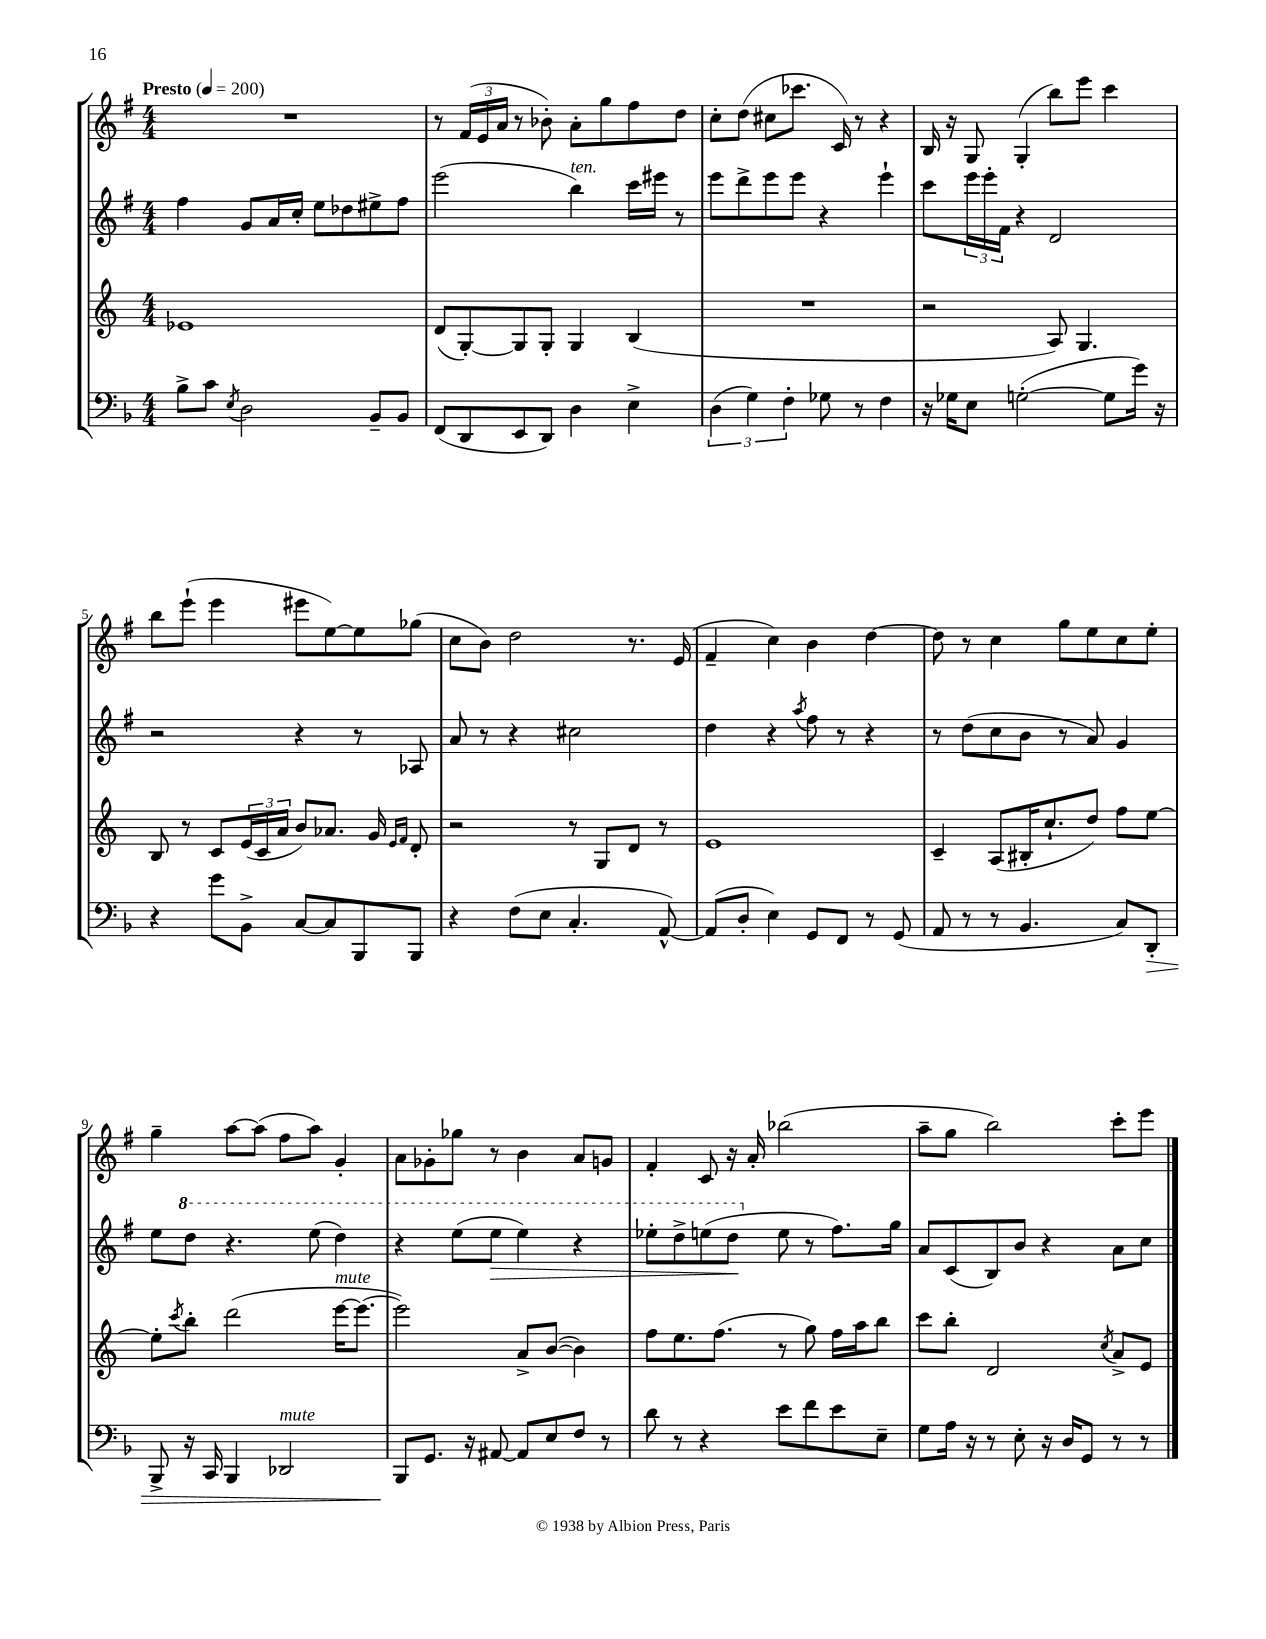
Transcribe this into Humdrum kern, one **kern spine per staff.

**kern	**dynam	**kern	**kern	**dynam	**kern
*part4	*part4	*part3	*part2	*part2	*part1
*staff4	*staff4	*staff3	*staff2	*staff2	*staff1
*clefF4	*	*clefG2	*clefG2	*	*clefG2
*k[b-]	*	*k[]	*k[f#]	*	*k[f#]
*M4/4	*	*M4/4	*M4/4	*	*M4/4
*MM200	*	*MM200	*MM200	*	*MM200
=1	=1	=1	=1	=1	=1
!	!	!	!	!	!LO:TX:a:B:t=Presto
8B-^\L	.	1e-X	4ff#\	.	1r
8c\J	.	.	.	.	.
8qE/	.	.	.	.	.
2D\	.	.	8g/L	.	.
.	.	.	16a/L	.	.
.	.	.	16cc'/JJ	.	.
.	.	.	8ee\L	.	.
.	.	.	8dd-X\	.	.
8BB-~/L	.	.	8ee#X^\	.	.
8BB-/J	.	.	8ff#\J	.	.
=2	=2	=2	=2	=2	=2
(8FF/L	.	(8d/L	(2eee\	.	8r
8DD/	.	[8G'/)	.	.	(24f#/LL
.	.	.	.	.	24e/
.	.	.	.	.	24a/JJ
8EE/	.	8G/]	.	.	8r
8DD/J)	.	8G'/J	.	.	8b-X'\)
!	!	!	!LO:TX:a:i:t=ten.	!	!
4D\	.	4G/	4bb\)	.	8a'\L
.	.	.	.	.	8gg\
4E^\	.	(4B/	16ccc\LL	.	8ff#\
.	.	.	16eee#X\JJ	.	.
.	.	.	8r	.	8dd\J
=3	=3	=3	=3	=3	=3
(6D\	.	1r	8eee\L	.	8cc'\L
.	.	.	8ddd^\	.	(8dd\J
6G\)	.	.	.	.	.
.	.	.	8eee\	.	8cc#X\L
6F'\	.	.	.	.	.
.	.	.	8eee\J	.	8.ccc-X\J
8G-X\	.	.	4r	.	.
.	.	.	.	.	16c/)
8r	.	.	.	.	8r
4F\	.	.	4eee`\	.	4r
=4	=4	=4	=4	=4	=4
16r	.	2r	8ccc\L	.	16B/
16G-X\KL	.	.	.	.	16r
8E\J	.	.	24eee\L	.	8G/
.	.	.	24eee'\	.	.
.	.	.	24f#\JJ	.	.
([2Gn'\	.	.	4r	.	(4G'/
.	.	8A/)	2d/	.	8bb\L)
.	.	4.G/	.	.	8eee\J
8G\L]	.	.	.	.	4ccc\
16g\Jk)	.	.	.	.	.
16r	.	.	.	.	.
!!LO:LB:g=z
=5	=5	=5	=5	=5	=5
4r	.	8B/	2r	.	8bb\L
.	.	8r	.	.	(8eee`\J
8g\L	.	8c/L	.	.	4eee\
8BB-^\J	.	(24e/L	.	.	.
.	.	24c/	.	.	.
.	.	24a/JJ	.	.	.
[8C/L	.	8b/L)	4r	.	8eee#X\L
8C/]	.	8.a-X/J	.	.	[8ee\)
8BBB-/	.	.	8r	.	8ee\]
.	.	16g/	.	.	.
.	.	16qqe/LL	.	.	.
.	.	16qqf/JJ	.	.	.
8BBB-/J	.	8d'/	8A-X/	.	(8gg-X\J
=6	=6	=6	=6	=6	=6
4r	.	2r	8a/	.	8cc\L
.	.	.	8r	.	8b\J)
(8F\L	.	.	4r	.	2dd\
8E\J	.	.	.	.	.
4.C'/	.	8r	2cc#X\	.	.
.	.	8G/L	.	.	.
.	.	8d/J	.	.	8.r
[8AA^^/)	.	8r	.	.	.
.	.	.	.	.	(16e/
=7	=7	=7	=7	=7	=7
(8AA/L]	.	1e	4dd\	.	4f#~/
8D'/J	.	.	.	.	.
4E\)	.	.	4r	.	4cc\)
.	.	.	8qaa/	.	.
8GG/L	.	.	8ff#\	.	4b\
8FF/J	.	.	8r	.	.
8r	.	.	4r	.	[4dd\
(8GG/	.	.	.	.	.
=8	=8	=8	=8	=8	=8
8AA/	.	4c~/	8r	.	8dd\]
8r	.	.	(8dd\L	.	8r
8r	.	(8A/L	8cc\	.	4cc\
4.BB-/	.	16B#X'/K	8b\J	.	.
.	.	8.cc`/	.	.	.
.	.	.	8r	.	8gg\L
.	.	8dd/J)	8a/)	.	8ee\
8C/L)	.	8ff\L	4g/	.	8cc\
!	!LO:HP:b	!	!	!	!
8DD'/J	>	[8ee\J	.	.	8ee'\J
!!LO:LB:g=z
=9	=9	=9	=9	=9	=9
8BBB-^/	.	8ee'\L]	8ee\L	.	4gg~\
.	.	8qccc/	.	.	.
*	*	*	*8va	*	*
16r	.	8bb'\J	8ddd\J	.	.
16CC/	.	.	.	.	.
4BBB-/	.	(2ddd\	4.r	.	[8aa\L
.	.	.	.	.	(8aa\J]
!LO:TX:a:i:t=mute	!	!	!	!	!
2DD-X/	.	.	.	.	8ff#\L
.	.	.	(8eee\	.	8aa\J)
!	!	!LO:TX:a:i:t=mute	!	!	!
.	.	[16eee\KL	4ddd\)	.	4g'/
.	.	8.eee\J_	.	.	.
=10	=10	=10	=10	=10	=10
8BBB-/L	.	2eee\])	4r	.	8a\L
8.GG/J	]	.	.	.	8g-X'\
.	.	.	(8eee\L	.	8gg-X\J
16r	.	.	.	.	.
!	!	!	!	!LO:HP:b	!
[8AA#X/	.	.	8eee\J	>	8r
8AA#/L]	.	8a^/L	4eee\)	.	4b\
8E/	.	([8b/J	.	.	.
8F/J	.	4b\])	4r	.	8a/L
8r	.	.	.	.	8gn/J
=11	=11	=11	=11	=11	=11
8d\	.	8ff\L	8eee-X'\L	.	4f#'/
8r	.	8.ee\	8ddd^\	.	.
4r	.	.	(8eeen\	.	8c/
.	.	(8.ff\J	.	.	.
.	.	.	8ddd\J	.	16r
.	.	.	.	.	16a'/
*	*	*	*X8va	*	*
8e\L	.	8r	8ee\	]	(2bb-X\
8f\	.	8gg\)	8r	.	.
8e\	.	16ff\LL	8.ff#\L)	.	.
.	.	16aa\J	.	.	.
8E~\J	.	8bb\J	.	.	.
.	.	.	16gg\Jk	.	.
=12	=12	=12	=12	=12	=12
8G\L	.	8ccc\L	8a/L	.	8aa~\L
16A\Jk	.	8bb'\J	(8c/	.	8gg\J
16r	.	.	.	.	.
8r	.	2d/	8B/)	.	2bb\)
8E'\	.	.	8b/J	.	.
16r	.	.	4r	.	.
16D/KL	.	.	.	.	.
8GG/J	.	.	.	.	.
.	.	8qcc/	.	.	.
8r	.	8a^/L	8a\L	.	8ccc'\L
8r	.	8e/J	8cc\J	.	8eee\J
==	==	==	==	==	==
*-	*-	*-	*-	*-	*-
